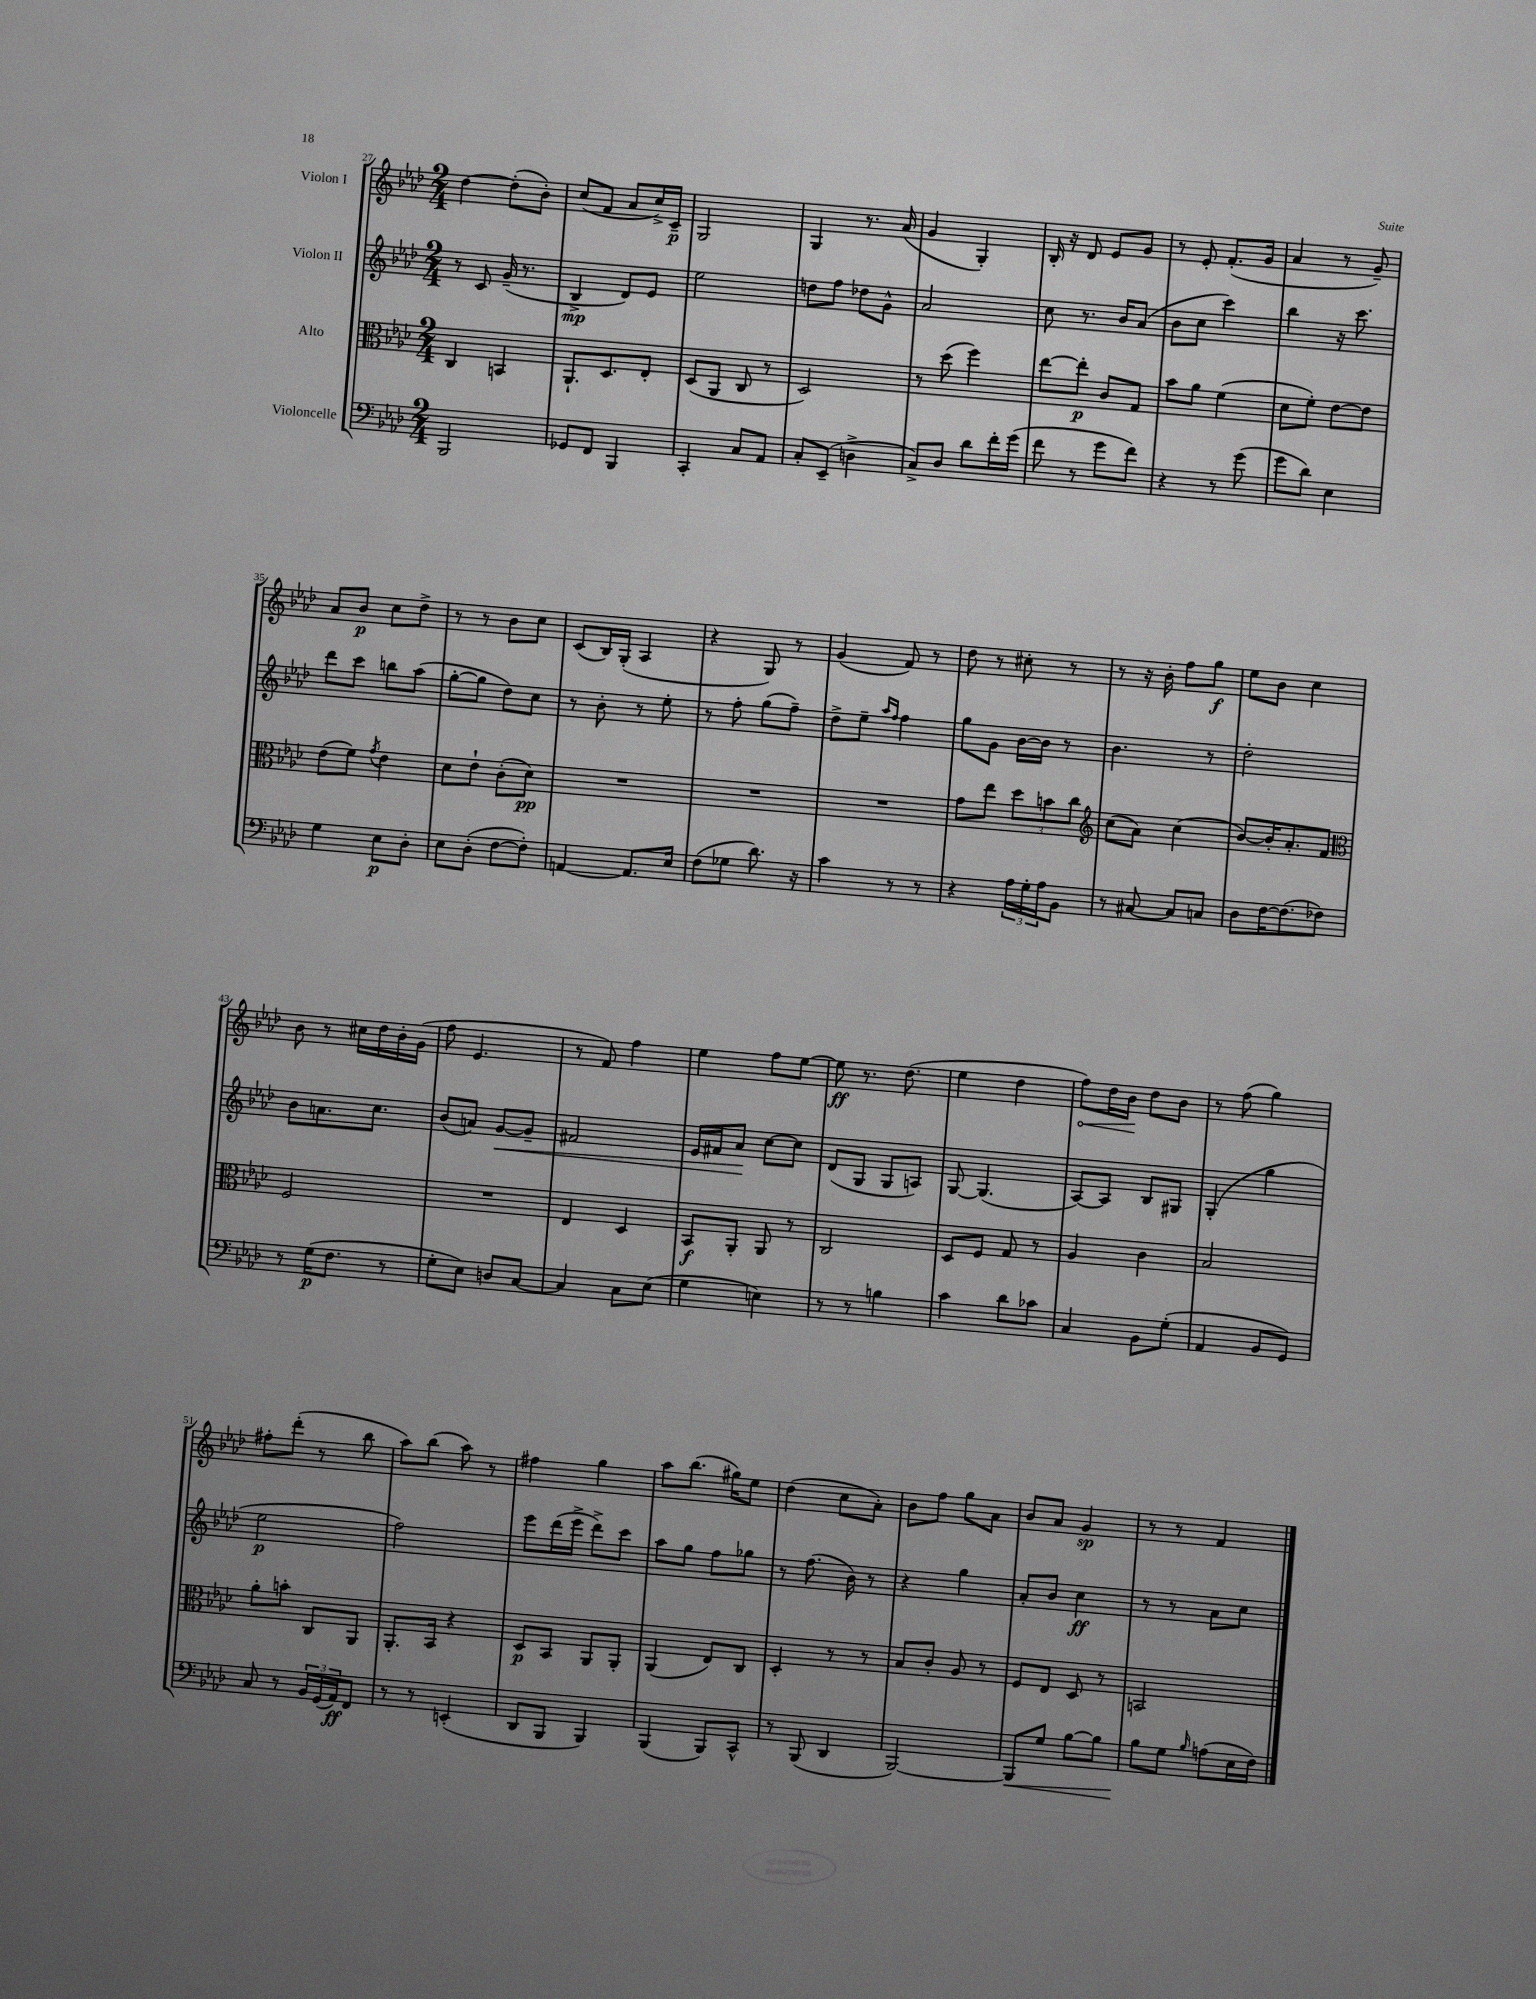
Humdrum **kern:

**kern	**kern	**kern	**kern
*staff4	*staff3	*staff2	*staff1
*clefF4	*clefC3	*clefG2	*clefG2
*k[b-e-a-d-]	*k[b-e-a-d-]	*k[b-e-a-d-]	*k[b-e-a-d-]
*M2/4	*M2/4	*M2/4	*M2/4
2BBB-	4C	8r	[4dd-
.	.	8c	.
.	4BB	(16g~	(8dd-']
.	.	8.r	.
.	.	.	8b-')
=	=	=	=
8GG-	8.AA-`	4B-^	(8cc
8FF	.	.	8f
.	8.D-	.	.
4BBB-	.	8d-)	8a-
.	8E-'	8e-	16cc^)
.	.	.	16c~
=	=	=	=
4CC'	(8D-	2ee-	2G
.	8AA-	.	.
8C	8C	.	.
8AA-	8r	.	.
=	=	=	=
8C'	2D-)	8dd	4G
(8EE-~	.	8ff	.
4D^	.	8dd-	8.r
.	.	8g^^	.
.	.	.	(16a-
=	=	=	=
8C^)	8r	2a-	4g
8D-	(8dd-	.	.
8d-	4ff)	.	4G')
16f'	.	.	.
(16g	.	.	.
=	=	=	=
8f	[8ee-	8cc	16B-'
.	.	.	16r
8r	8ee-']	8.r	8d-
8g	8c	.	8e-
.	.	16b-	.
8f)	8G	(8a-	8g
=	=	=	=
4r	8b-	8b-	8r
.	8a-	8cc	8e-'
8r	(4f	4ccc)	(8.f'
(8g	.	.	.
.	.	.	16g
=	=	=	=
8g	8d-	4bb-	4a-
8d-)	8f')	.	.
4E-	[8e-	16r	8r
.	.	8.ccc	.
.	8e-]	.	8g~)
=	=	=	=
4G	(8e-	8ddd-	8a-
.	8f)	8ccc	8b-
.	8qg	.	.
8E-	4e-	8bb	8cc
8D-'	.	(8aa-	8dd-^
=	=	=	=
8E-	8d-	[8gg'	8r
(8D-'	8e-`	8gg]	8r
[8F	(8c'	8dd-)	8b-
8F'])	8d-)	8cc	8cc
=	=	=	=
[4AA	2r	8r	(8c
.	.	8b-'	16B-)
.	.	.	(16G'
8.AA]	.	8r	4A-
.	.	8ee-'	.
16E-	.	.	.
=	=	=	=
(8F	2r	8r	4r
8G-	.	8ff'	.
8.d-)	.	(8gg	8G)
.	.	8ff~)	8r
16r	.	.	.
=	=	=	=
4c	2r	8dd-^	(4g
.	.	8ee-~	.
.	.	16qqaa-	.
.	.	16qqff	.
8r	.	4ff	8f)
8r	.	.	8r
=	=	=	=
4r	8g	8gg	8dd-
.	8ee-	8g	8r
24A-	12dd-	[16b-	8cc#'
24G'	.	.	.
.	.	16b-]	.
24A-	12b	.	.
8BB-	.	8r	8r
.	12cc	.	.
=	=	=	=
*	*clefG2	*	*
8r	(8cc	4.b-	8r
[8C#	8a-)	.	16r
.	.	.	16b-'
8C#]	(4cc	.	8ff
8C	.	8r	8gg
=	=	=	=
8D-	[8b-)	2dd-'	8ee-
[16F	16b-']	.	8b-
(8.F]	8.a-'	.	.
.	.	.	4cc
8F-)	8f	.	.
=	=	=	=
*	*clefC3	*	*
8r	2F	8b-	8b-
(16G	.	8.a	8r
8.F	.	.	.
.	.	.	16cc#
.	.	8.cc	16dd-
8r	.	.	16b-'
.	.	.	(16g
=	=	=	=
8G'	2r	(8b-	8ff
8E-)	.	8a)	4.e-
8D	.	[8g	.
[8C	.	8g~]	.
=	=	=	=
4C]	4E-	2f#	8r
.	.	.	8f)
8C	4D-	.	4ff
(8E-	.	.	.
=	=	=	=
4G	8BB-	16e-	4ee-
.	.	16f#	.
.	8AA-'	8a-	.
4E)	8AA-	[8cc	8ff
.	8r	8cc]	[8ee-
=	=	=	=
8r	2C	(8d-	8ee-]
8r	.	8G	8.r
4B	.	8G	.
.	.	.	(8.dd-
.	.	8A)	.
=	=	=	=
4c	8D-	[8G	4ee-
.	8F	(4.G]	.
8d-	8G	.	4dd-
8c-	8r	.	.
=	=	=	=
4C	4A-	[8A-)	8ff)
.	.	8A-]	16dd-
.	.	.	16b-
8BB-	4c	8B-	8dd-
(8G'	.	8G#	8b-
=	=	=	=
4AA-	2B-	(4G'	8r
.	.	.	(8ff
8BB-	.	4gg	4gg)
8GG)	.	.	.
=	=	=	=
8C	8a-'	2ee-	8ff#'
8r	8b'	.	(8ddd-'
24BB-	8C	.	8r
(24GG	.	.	.
24AA-)	.	.	.
8FF	8AA-	.	8bb-
=	=	=	=
8r	8.AA-'	2ff)	8aa-)
8r	.	.	(8bb-
.	16BB-	.	.
(4EE'	4r	.	8aa-)
.	.	.	8r
=	=	=	=
8DD-	8D-	8eee-	4ff#
8BBB-	8BB-	(16ddd-	.
.	.	16eee-^	.
4BBB-)	8AA-	8ddd-^)	4gg
.	8AA-'	8ccc	.
=	=	=	=
(4BBB-	(4AA-	8aa-	8aa-
.	.	8gg	(8.bb-
8BBB-)	8E-)	8ff	.
.	.	.	16gg#)
8CC^^	8C	8gg-	8ee-
=	=	=	=
8r	4D-'	8r	(4dd-
(8BBB-	.	(8.ff	.
4DD-	8r	.	8cc
.	.	16b-)	.
.	8r	8r	8a-')
=	=	=	=
[2BBB-)	8B-	4r	8b-
.	8c'	.	8ff
.	8A-	4gg	8gg
.	8r	.	8a-
=	=	=	=
8BBB-]	8F	8a-'	8b-
8G	8E-	8b-	8a-
[8B-	8D-	4cc	4g
8B-]	8r	.	.
=	=	=	=
8B-	2BB	8r	8r
8G	.	8r	8r
16qqB-	.	.	.
(8A	.	8a-	4f
16E-	.	8cc	.
16F)	.	.	.
==	==	==	==
*-	*-	*-	*-
